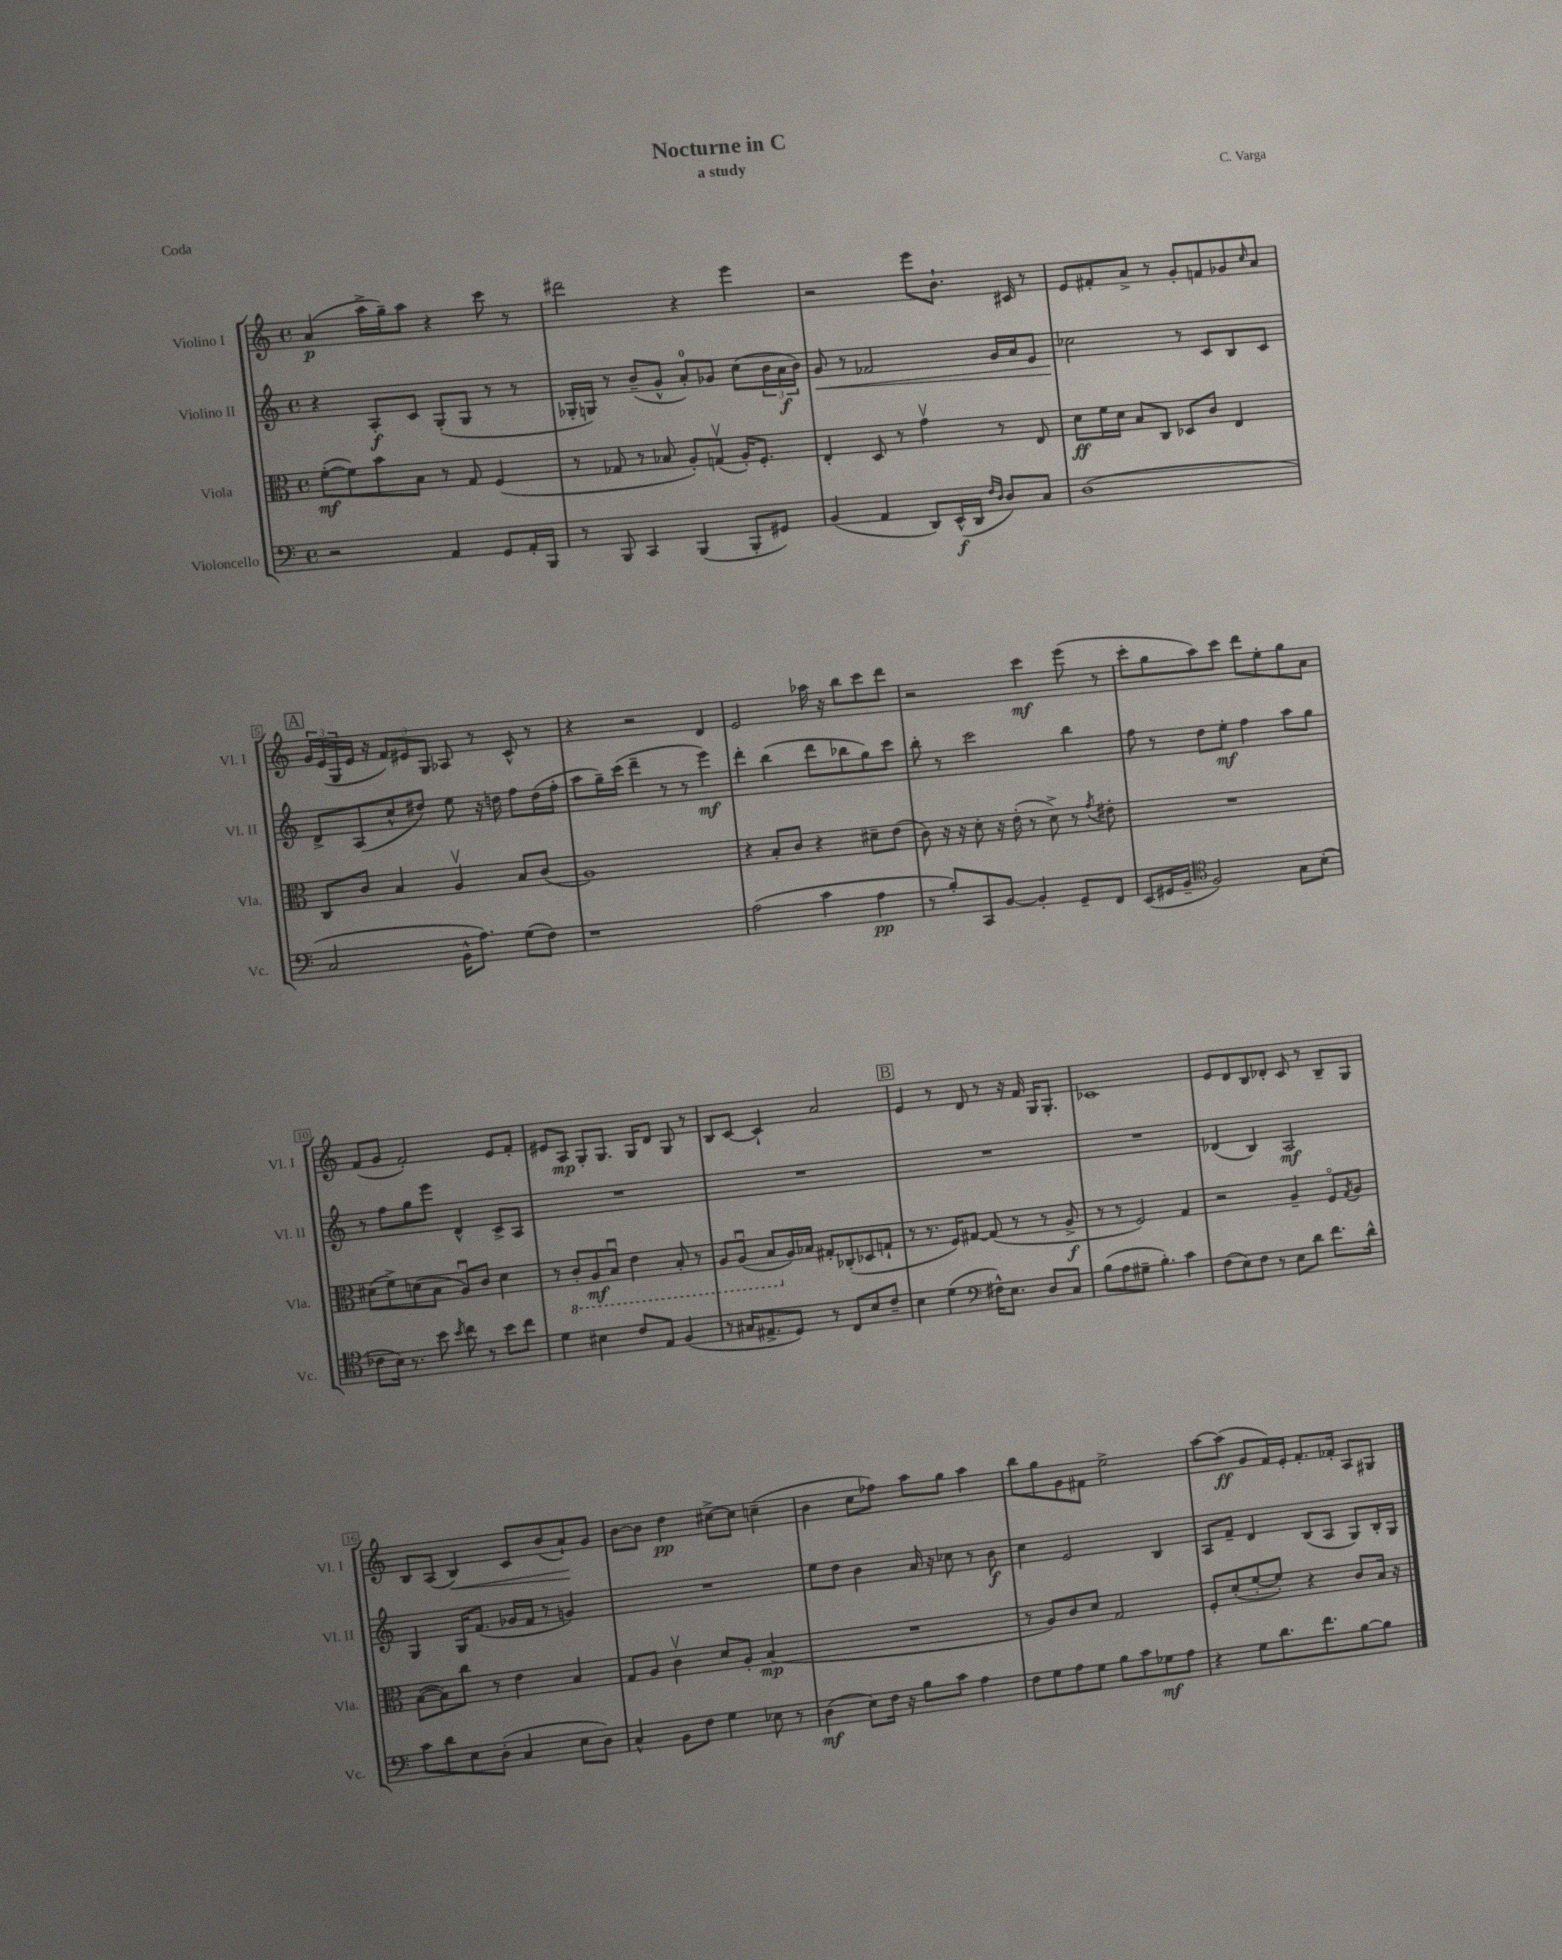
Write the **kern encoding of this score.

**kern	**dynam	**kern	**dynam	**kern	**dynam	**kern	**dynam
*part4	*part4	*part3	*part3	*part2	*part2	*part1	*part1
*staff4	*staff4	*staff3	*staff3	*staff2	*staff2	*staff1	*staff1
*I"Violoncello	*	*I"Viola	*	*I"Violino II	*	*I"Violino I	*
*I'Vc.	*	*I'Vla.	*	*I'Vl. II	*	*I'Vl. I	*
*clefF4	*	*clefC3	*	*clefG2	*	*clefG2	*
*k[]	*	*k[]	*	*k[]	*	*k[]	*
*M4/4	*	*M4/4	*	*M4/4	*	*M4/4	*
*met(c)	*	*met(c)	*	*met(c)	*	*met(c)	*
=1	=1	=1	=1	=1	=1	=1	=1
2r	.	([8f'\L	mf	4r	.	(4a/	p
.	.	8f\])	.	.	.	.	.
.	.	8b\	.	8A'/L	f	16aa^\LL	.
.	.	.	.	.	.	16gg~\J)	.
.	.	8B\J	.	8c/J	.	8aa\J	.
4AA/	.	8r	.	(8G'/L	.	4r	.
.	.	8G/	.	8G/J	.	.	.
8GG/L	.	(4F/	.	8r	.	8ccc\	.
16AA'/L	.	.	.	8r	.	8r	.
16BBB/JJ	.	.	.	.	.	.	.
=2	=2	=2	=2	=2	=2	=2	=2
8r	.	8r	.	16G-X'/LL	.	2ddd#X\	.
.	.	.	.	16Gn/JJ)	.	.	.
8BBB/	.	8G-X/	.	8r	.	.	.
4CC/	.	8r	.	(8b~/L	.	.	.
.	.	8B-X/	.	8g^^/J	.	.	.
(4BBB/	.	8A'/L)	.	8a'/L)	.	4r	.
.	.	(8Gnv/J	.	8g-X/J	.	.	.
8BBB'/L	.	16A'/KL)	.	(8cc\L	.	4eee\	.
.	.	8.F'/J	.	.	.	.	.
8GG#X/J)	.	.	.	24b\L	.	.	.
.	.	.	.	24a\	f	.	.
.	.	.	.	24b\JJ)	.	.	.
=3	=3	=3	=3	=3	=3	=3	=3
!	!	!	!	!	!LO:HP:b	!	!
(4BB/	.	4E'/	.	8g/	<	2r	.
.	.	.	.	8r	.	.	.
4AA/	.	8D/	.	2f-X/	.	.	.
.	.	8r	.	.	.	.	.
8DD/L)	.	4gv\	.	.	.	8eee\L	.
(16EE^^/L	f	.	.	.	.	8.b`\J	.
16DD/JJ	.	.	.	.	.	.	.
16qqF/LL	.	.	.	.	.	.	.
16qqD/JJ	.	.	.	.	.	.	.
8D/L)	.	8r	.	16g/LL	.	.	.
.	.	.	.	16a/J	.	16c#X/	.
8C/J	.	8E/	.	8e/J	.	8r	.
=4	=4	=4	=4	=4	=4	=4	=4
(1D	.	8d\L	ff	2cc-X\	.	8e/L	.
.	.	16f\L	.	.	.	8f#X'/	.
.	.	16d\JJ	.	.	.	.	.
.	.	8B/L	.	.	.	8a^/J	.
.	.	8C/J	.	.	.	8r	.
.	.	8D-X/L	.	8r	[	8g'/L	.
.	.	8c/J	.	8c/L	.	8fn/	.
.	.	4E/	.	8B/	.	8g-X/	.
.	.	.	.	.	.	16qqcc/	.
.	.	.	.	8c/J	.	8a/J	.
!!LO:LB:g=z
!!LO:REH:place=s1:t=A
=5	=5	=5	=5	=5	=5	=5	=5
2C/	.	8C/L	.	8d^/L	.	24g/LL	.
.	.	.	.	.	.	(24e/	.
.	.	.	.	.	.	24G/	.
.	.	8c/J	.	(8A/	.	16e/JJ	.
.	.	.	.	.	.	16r	.
.	.	4B/	.	8cc^^/	.	12f/L)	.
.	.	.	.	.	.	12e#X/	.
.	.	.	.	8dd#X/J)	.	.	.
.	.	.	.	.	.	12G/J	.
16BB^^\KL	.	4Av/	.	8ee\	.	8A-X/	.
8.A\J)	.	.	.	.	.	.	.
.	.	.	.	16r	.	8r	.
.	.	.	.	16ddn\	.	.	.
(8G\L	.	8B/L	.	8ff\L	.	8c^^/	.
8F\J)	.	(8c/J	.	(16dd\L	.	8r	.
.	.	.	.	16ff'\JJ	.	.	.
=6	=6	=6	=6	=6	=6	=6	=6
1r	.	1A)	.	8aa\L	.	4r	.
.	.	.	.	16gg~\L)	.	.	.
.	.	.	.	(16ccc\JJ	.	.	.
.	.	.	.	4ddd~\	.	2r	.
.	.	.	.	8r	.	.	.
.	.	.	.	8r	.	.	.
.	.	.	.	4eee\)	mf	4d/	.
=7	=7	=7	=7	=7	=7	=7	=7
(2A\	.	4r	.	4ddd'\	.	2e/	.
.	.	8B'/L	.	(4bb\	.	.	.
.	.	8c/J	.	.	.	.	.
4c\	.	4r	.	8ddd\L	.	16aa-X\	.
.	.	.	.	.	.	16r	.
.	.	.	.	8bb-X\	.	8bb\L	.
4A\	pp	8d#X~\L	.	8gg\)	.	8ccc\	.
.	.	(8e\J	.	8ccc\J	.	8ddd\J	.
=8	=8	=8	=8	=8	=8	=8	=8
8r	.	8c\)	.	8bb'\	.	2r	.
8B'/L)	.	16r	.	8r	.	.	.
.	.	16r	.	.	.	.	.
8CC/	.	8d'\	.	2ccc\	.	.	.
[8BB/J	.	16r	.	.	.	.	.
.	.	(16e'\	.	.	.	.	.
4BB'/]	.	8r	.	.	.	4ccc\	mf
.	.	8d^\)	.	.	.	.	.
8GG~/L	.	8r	.	4bb\	.	(8eee\	.
.	.	8qg/	.	.	.	.	.
8FF/J	.	8e#X'\	.	.	.	8r	.
=9	=9	=9	=9	=9	=9	=9	=9
(8EE/L	.	1r	.	8ff\	.	8ccc'\L	.
16GG#X/L	.	.	.	8r	.	8gg\	.
16BB~/JJ	.	.	.	.	.	.	.
*clefC4	*	*	*	*	*	*	*
2F/)	.	.	.	8dd\L	.	8aa\)	.
.	.	.	.	8ee'\J	mf	8ccc\J	.
.	.	.	.	4ff\	.	8ddd\L	.
.	.	.	.	.	.	8ee'\	.
8G\L	.	.	.	8aa\L	.	8gg\	.
(8B'\J	.	.	.	8gg\J	.	8a\J	.
!!LO:LB:g=z
=10	=10	=10	=10	=10	=10	=10	=10
8c-X\L	.	(8d#X\L	.	8r	.	(8f/L	.
16B\Jk)	.	8f^\)	.	8ff\L	.	8g/J	.
8.r	.	.	.	.	.	.	.
.	.	(8dn\	.	8gg\	.	2f'/)	.
8b\	.	8B\J	.	8eee\J	.	.	.
8qb/	.	.	.	.	.	.	.
8cc\	.	8Au/L)	.	4d^^/	.	.	.
8r	.	8c/J	.	.	.	.	.
8b\L	.	4d\	.	8c^/L	.	8e/L	.
8cc\J	.	.	.	8A/J	.	8f'/J	.
=11	=11	=11	=11	=11	=11	=11	=11
4d\	.	8r	.	1r	.	8e#X/L	.
*	*	*8ba	*	*	*	*	*
.	.	8C'/L	.	.	.	8A/J	mp
4B#X\	.	8AA/	mf	.	.	8G'/L	.
.	.	8BBu/J	.	.	.	8.G/J	.
8c/L	.	4E\	.	.	.	.	.
.	.	.	.	.	.	16G/KL	.
8E/J	.	.	.	.	.	8d/J	.
(4F/	.	8BB'/	.	.	.	8G/	.
.	.	8r	.	.	.	8r	.
=12	=12	=12	=12	=12	=12	=12	=12
8r	.	8AA/L	.	1r	.	8B/L	.
16G#X/KL	.	(8AAu/J	.	.	.	[8c/J	.
8.E#X^/	.	.	.	.	.	.	.
.	.	8BB/L	.	.	.	4c`/]	.
*	*	*X8ba	*	*	*	*	*
8D/J)	.	16A/L)	.	.	.	.	.
.	.	16B-X/JJ	.	.	.	.	.
8r	.	8G#X'/L	.	.	.	2a/	.
8C/L	.	(8C-X'/	.	.	.	.	.
8B/	.	8D-X/	.	.	.	.	.
8c~/J	.	8Gn`/J	.	.	.	.	.
!!LO:REH:place=s1:t=B
=13	=13	=13	=13	=13	=13	=13	=13
4B\	.	8r	.	1r	.	4e/	.
.	.	8.r	.	.	.	.	.
(4d\	.	.	.	.	.	8r	.
.	.	16F/KL)	.	.	.	.	.
.	.	[8G#X/J	.	.	.	8d/	.
*clefF4	*	*	*	*	*	*	*
16F#X^^\KL)	.	(8G#/]	.	.	.	8r	.
8.E\J	.	.	.	.	.	.	.
.	.	8r	.	.	.	16r	.
.	.	.	.	.	.	16f/	.
8D/L	.	8r	.	.	.	16G/KL	.
.	.	.	.	.	.	8.G'/J	.
8C/J	.	8A^/	f	.	.	.	.
=14	=14	=14	=14	=14	=14	=14	=14
(8B\L	.	8r	.	1r	.	1c-X	.
8A\	.	8r	.	.	.	.	.
8G#X~\J	.	2F/)	.	.	.	.	.
4.B'\)	.	.	.	.	.	.	.
4c\	.	4G/	.	.	.	.	.
=15	=15	=15	=15	=15	=15	=15	=15
(8F\L	.	2r	.	(4d-X/	.	8e/L	.
8E\)	.	.	.	.	.	8d/	.
8F\J	.	.	.	4B/)	.	8B/	.
8r	.	.	.	.	.	8d-X'/J	.
8E\L	.	4A~/	.	2A/	mf	8c/	.
8d\J	.	.	.	.	.	8r	.
8.f\L	.	8F/L	.	.	.	8B~/L	.
.	.	8qG/	.	.	.	.	.
.	.	8A/J	.	.	.	8G/J	.
16d^^\Jk	.	.	.	.	.	.	.
!!LO:LB:g=z
=16	=16	=16	=16	=16	=16	=16	=16
8c\L	.	([8B\L	.	4G/	.	8B/L	.
8d\	.	8B\])	.	.	.	(8A/J	.
!	!	!	!	!	!	!	!LO:HP:b
8E\	.	8cc\J	.	16G/KL	.	4B/)	<
.	.	.	.	(8.f/J	.	.	.
(8D'\J	.	8r	.	.	.	.	.
4C/	.	4e\	.	16g-X/LL	.	8c/L	.
.	.	.	.	16f/JJ	.	.	.
.	.	.	.	8r	.	(8b/	.
8E\L	.	4B/	.	4gn/)	.	8a`/)	.
8D\J)	.	.	.	.	.	8g/J	[
=17	=17	=17	=17	=17	=17	=17	=17
4C^^/	.	8G/L	.	1r	.	[8b\L	.
.	.	8A/J	.	.	.	8b\J]	.
8BB\L	.	4cv\	.	.	.	4dd\	pp
8F\J	.	.	.	.	.	.	.
4G\	.	8d/L	.	.	.	[8cc#X^\L	.
.	.	8A'/J	.	.	.	8cc#\J]	.
8E-X\	.	(4B/	mp	.	.	(4ccn~\	.
8r	.	.	.	.	.	.	.
=18	=18	=18	=18	=18	=18	=18	=18
(4D\	mf	1r	.	8ee\L	.	4b\	.
.	.	.	.	8dd\J	.	.	.
8E\L)	.	.	.	4b\	.	8cc\L	.
16F\Jk	.	.	.	.	.	8ff-X\J)	.
16r	.	.	.	.	.	.	.
8B\L	.	.	.	16a/	.	8aa\L	.
.	.	.	.	16r	.	.	.
8c\J	.	.	.	8cc-X\	.	8gg\J	.
4A\	.	.	.	8r	.	4aa\	.
.	.	.	.	8b\	f	.	.
=19	=19	=19	=19	=19	=19	=19	=19
8F\L	.	8r	.	4cc\	.	8bb\L	.
8G\	.	8A/L)	.	.	.	8gg\	.
8A\	.	8c/	.	2e/	.	8g\	.
8G\J	.	8d/J	.	.	.	8f#X\J	.
8B\L	.	2G/	.	.	.	2ee^\	.
8c\	.	.	.	.	.	.	.
8G-X\	mf	.	.	4B/	.	.	.
8A\J	.	.	.	.	.	.	.
=20	=20	=20	=20	=20	=20	=20	=20
4r	.	8F'/L	.	8A/L	.	[8aa\L	.
.	.	(8d'/	.	8f~/J	.	(8aa\J]	ff
8G\L	.	[8f'/	.	4d/	.	8g/L	.
8.d\	.	8f'/J])	.	.	.	16f/L)	.
.	.	.	.	.	.	16e'/JJ	.
.	.	4r	.	(8B/L	.	8.f'/L	.
8.f\	.	.	.	.	.	.	.
.	.	.	.	8A/J	.	.	.
.	.	.	.	.	.	16f-X'/Jk	.
[8B\	.	8c/L	.	8G/L)	.	8A/L	.
8B\J]	.	16B/Jk	.	16B'/L	.	8G#X/J	.
.	.	16r	.	16G/JJ	.	.	.
==	==	==	==	==	==	==	==
*-	*-	*-	*-	*-	*-	*-	*-
